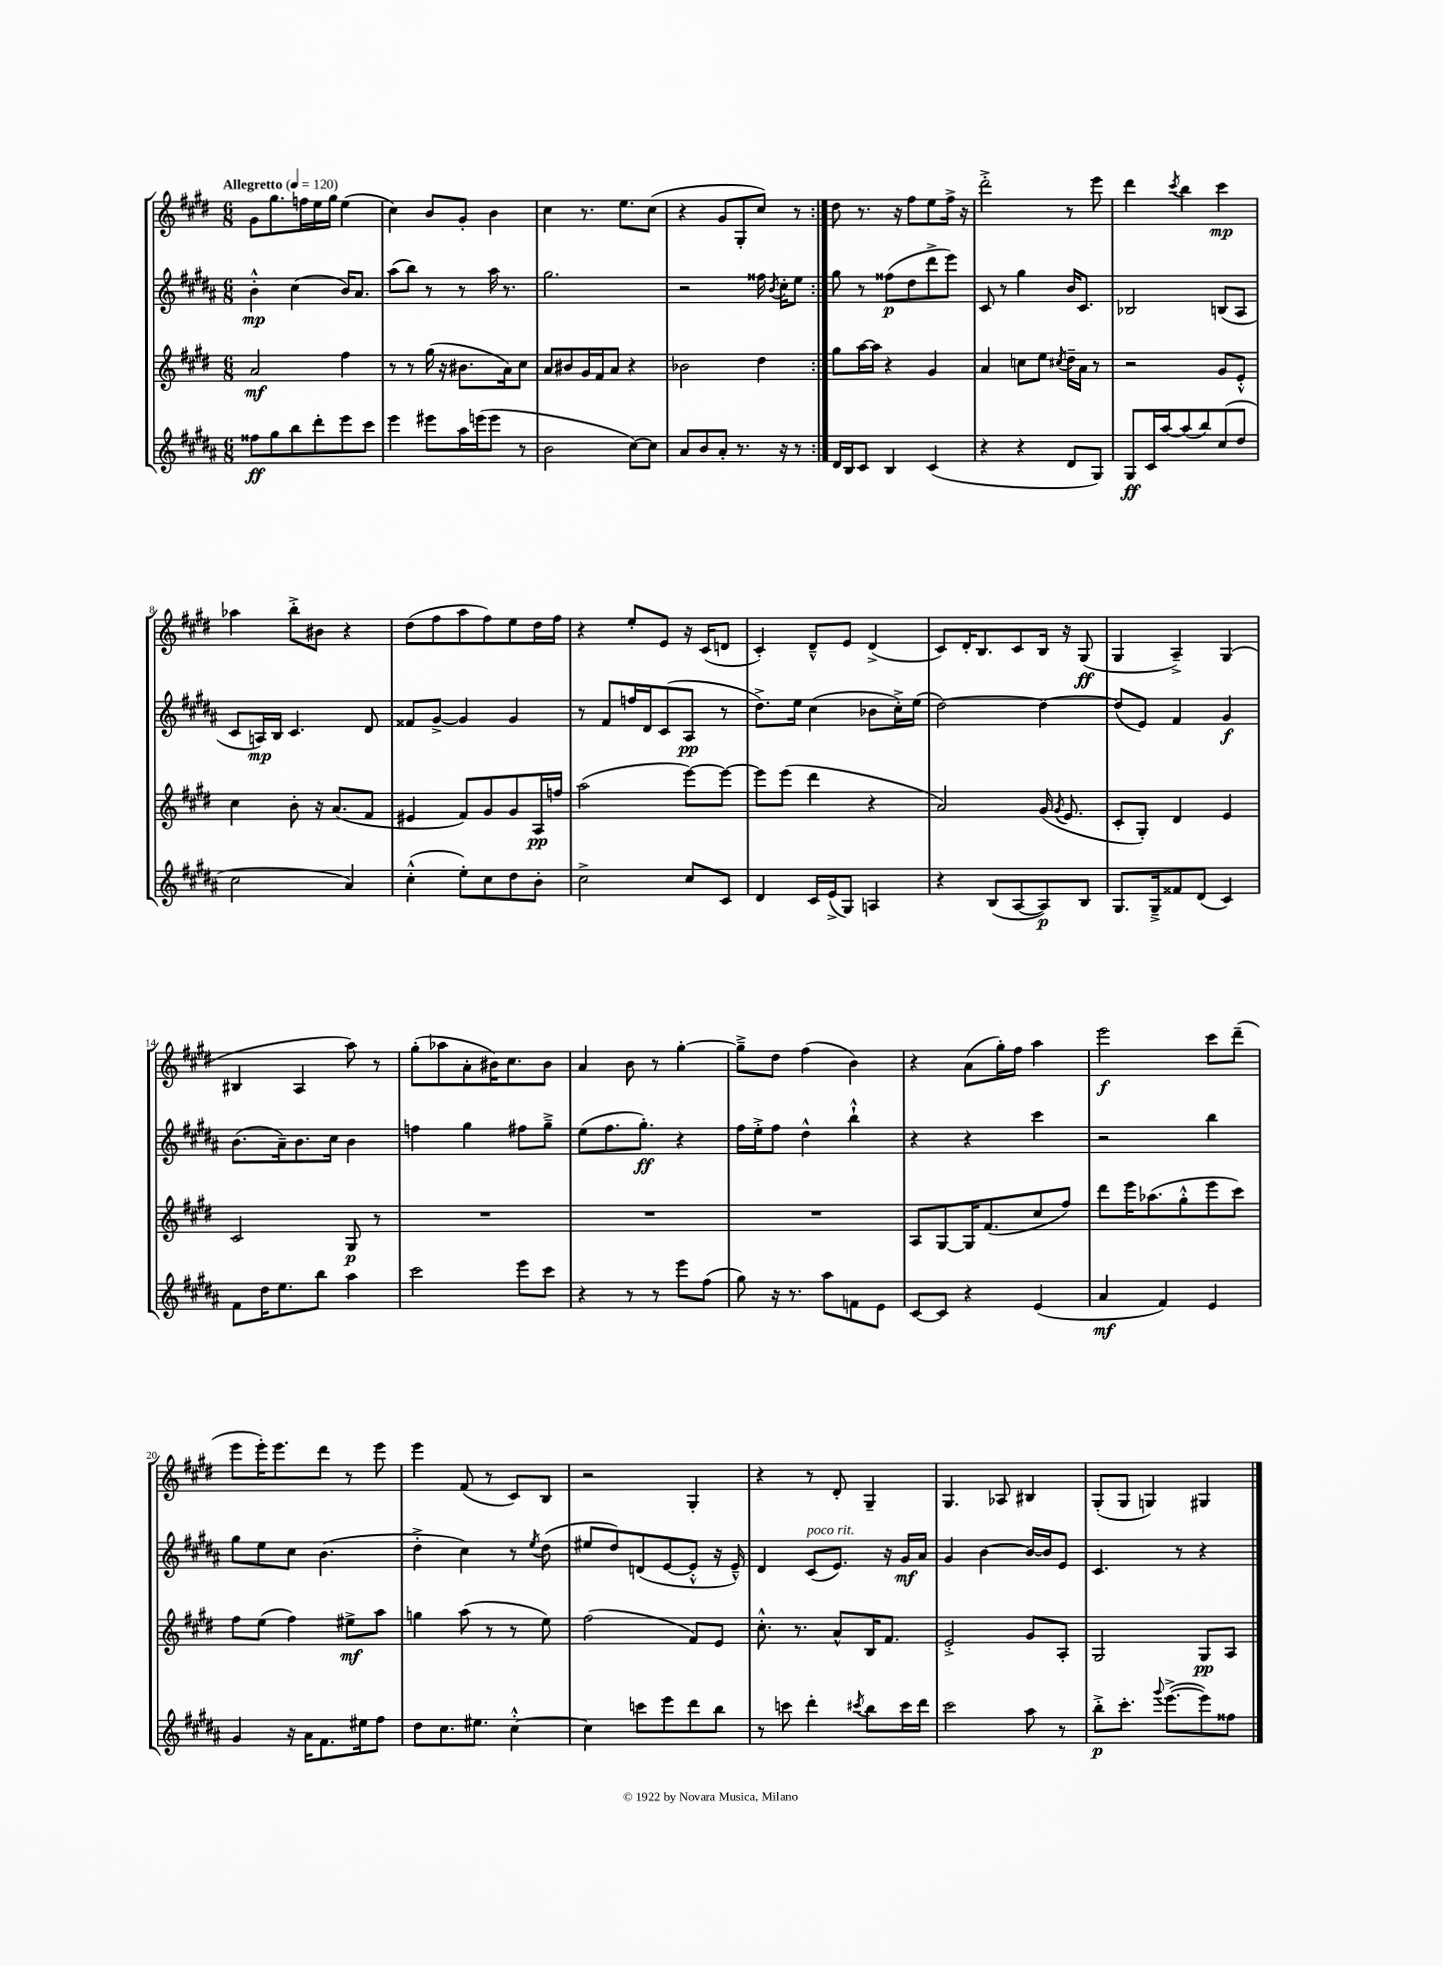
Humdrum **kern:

**kern	**kern	**kern	**kern
*staff4	*staff3	*staff2	*staff1
*clefG2	*clefG2	*clefG2	*clefG2
*k[f#c#g#d#a#]	*k[f#c#g#d#]	*k[f#c#g#d#a#]	*k[f#c#g#d#]
*M6/8	*M6/8	*M6/8	*M6/8
*MM120	*MM120	*MM120	*MM120
8ff##\L	2a/	4b'^^\	8g#\L
8gg#\	.	.	8.gg#\
8bb\	.	(4cc#\	.
.	.	.	16ff\L
8ddd#'\	.	.	16ee\
.	.	.	16gg#\JJ
8eee\	4ff#\	16b/LK)	(4ee\
.	.	8.a#/J	.
8ccc#\J	.	.	.
=	=	=	=
4eee\	8r	(8aa#\L	4cc#\)
.	8r	8bb\J)	.
8eee#\L	(16gg#\	8r	8b/L
.	16r	.	.
16aa#\L	8.b#\L	8r	8g#'/J
(16eee\J	.	.	.
8eee\J	.	16aa#\	4b\
.	16a\k)	8.r	.
8r	8cc#\J	.	.
=	=	=	=
2b\	8a/L	2.gg#\	4cc#\
.	8b#/	.	.
.	16g#/L	.	8.r
.	16f#/J	.	.
.	8a/J	.	.
.	.	.	8.ee\L
[8cc#\L)	4r	.	.
8cc#\]J	.	.	(8cc#\J
=	=	=	=
8a#/L	2b-\	2r	4r
8b/	.	.	.
8a#'/J	.	.	8g#/L
8.r	.	.	8G#'/
.	4dd#\	16ff##\	8cc#/J)
.	.	8qb/	.
16r	.	16cc#'\LK	.
8r	.	8ee\J	8r
=:|!	=:|!	=:|!	=:|!
16d#/LL	8gg#\L	8gg#\	8dd#\
16B/J	.	.	.
8c#/J	[16aa\L	8r	8.r
.	16aa\]JJ	.	.
4B/	4r	(8ff##\L	.
.	.	.	16r
.	.	8dd#\	8ff#\L
(4c#/	4g#/	8ddd#^\	8ee\
.	.	8eee\J)	16ff#^\Jk
.	.	.	16r
=	=	=	=
4r	4a/	8c#/	2ddd#'^\
.	.	8r	.
4r	8cc\L	4gg#\	.
.	8ee\J	.	.
.	8qcc#/	.	.
8d#/L	16dd#~\LL	16b/LK	8r
.	16a\JJ	8.c#/J	.
8G#/J)	8r	.	8eee\
=	=	=	=
8G#/L	2r	2B-/	4ddd#\
16c#/L	.	.	.
[16aa#/J	.	.	.
.	.	.	8qccc#/
(8aa#/]	.	.	4bb\
8bb/)	.	.	.
(8cc#/	8g#/L	(8B/L	4ccc#\
8dd#/J	8e'^^/J	8A#/J	.
=	=	=	=
2cc#\	4cc#\	8c#/L	4aa-\
.	.	16A/L)	.
.	.	16B/JJ	.
.	8b'\	4.c#/	8bb'^\L
.	16r	.	8b#\J
.	(8.a/L	.	.
4a#/)	.	.	4r
.	8f#/J	8d#/	.
=	=	=	=
(4cc#'^^\	4e#/	8f##/L	(8dd#\L
.	.	[8g#^/J	8ff#\
8ee'\L)	8f#/L)	4g#/]	8aa\
8cc#\	8g#/	.	8ff#\)
8dd#\	8g#/	4g#/	8ee\
8b'\J	16A/L	.	16dd#\L
.	16ff/JJ	.	16ff#\JJ
=	=	=	=
2cc#^\	(2aa\	8r	4r
.	.	8f#/L	.
.	.	16ff/L	8ee'/L
.	.	16d#/J	.
.	.	(8c#/	8e/J
8cc#/L	[8eee\L)	8A#/J	16r
.	.	.	(16c#/LK
8c#/J	8eee\_J	8r	8d/J
=	=	=	=
4d#/	8eee\]L	8.dd#^\L)	4c#'/)
.	(8eee\J	.	.
.	.	16ee\Jk	.
16c#/LL	4ddd#\	(4cc#\	8d#~^^/L
(16e^/J	.	.	.
8G#/J)	.	.	8e/J
4A/	4r	8b-\L	(4d#^/
.	.	16cc#'^\L)	.
.	.	(16ee\JJ	.
=	=	=	=
4r	2a/)	[2dd#\)	8c#/L)
.	.	.	16d#'/K
.	.	.	8.B/
(8B/L	.	.	.
[8A#/	.	.	8c#/
8A#/])	(16g#/	4dd#\_	16B/Jk
.	8qg#/	.	.
.	8.e/	.	16r
8B/J	.	.	(8G#/
=	=	=	=
8.G#/L	8c#'/L	(8dd#/]L	4G#/
.	8G#'/J)	8e/J)	.
16G#~^/k	.	.	.
8f##/	4d#/	4f#/	4A~^/)
(8d#/J	.	.	.
4c#/)	4e/	4g#/	(4G#/
=	=	=	=
8f#\L	2c#/	(8.b\L	4B#/
16dd#\K	.	.	.
8.ee\	.	16a#~\k)	.
.	.	8.b\	4A/
8bb\J	.	.	.
.	.	16cc#\Jk	.
4aa#\	8G#/	4b\	8aa\)
.	8r	.	8r
=	=	=	=
2ccc#\	2.r	4ff\	(8gg#'\L
.	.	.	8aa-\
.	.	4gg#\	8a'\
.	.	.	16b#\K)
.	.	.	8.cc#\
8eee\L	.	8ff#\L	.
8ccc#\J	.	8gg#~^\J	8b#\J
=	=	=	=
4r	2.r	(8ee\L	4a/
.	.	8.ff#\	.
8r	.	.	8b\
.	.	8.gg#'\J)	.
8r	.	.	8r
8eee\L	.	4r	[4gg#'\
(8ff#\J	.	.	.
=	=	=	=
8gg#\)	2.r	16ff#\LL	8gg#~^\]L
.	.	16ee'^\J	.
16r	.	8ff#\J	8dd#\J
8.r	.	.	.
.	.	4dd#^^\	(4ff#\
8aa#\L	.	.	.
8f\	.	4bb`^^\	4b\)
8e\J	.	.	.
=	=	=	=
[8c#/L	8A/L	4r	4r
8c#/]J	[8G#/	.	.
4r	16G#/]K	4r	(8a\L
.	(8.f#/	.	.
.	.	.	16gg#'\L)
.	.	.	16ff#\JJ
(4e/	8cc#/	4ccc#\	4aa\
.	8ff#/J)	.	.
=	=	=	=
4a#/	8ddd#\L	2r	2eee\
.	16eee\K	.	.
.	(8.aa-\	.	.
4f#/)	.	.	.
.	8gg#'^^\	.	.
4e/	8eee\	4bb\	8ccc#\L
.	8ccc#\J)	.	(8ddd#~\J
=	=	=	=
4g#/	8ff#\L	8gg#\L	8eee\L
.	(8ee\J	8ee\	16eee'\K)
.	.	.	8.eee\
16r	4ff#\)	8cc#\J	.
16a#\LK	.	.	.
8.f#\	.	(4.b\	8ddd#\J
.	8ee#^\L	.	8r
16ee#\k	.	.	.
8ff#\J	8aa\J	.	8eee\
=	=	=	=
8dd#\L	4gg\	4dd#'^\	4eee\
8.cc#\	.	.	.
.	(8aa\	4cc#\)	(8f#/
8.ee#\J	.	.	.
.	8r	.	8r
[4cc#'^^\	8r	8r	8c#/L)
.	.	8qee/	.
.	8ee\)	(8dd#\	8B/J
=	=	=	=
4cc#\]	(2ff#\	8ee#/L	2r
.	.	8dd#/)	.
8ccc\L	.	(8d/	.
8eee\	.	[8e/	.
8ddd#\	8f#/L)	8e'^^/]J	4G#'/
8bb\J	8e/J	16r	.
.	.	16e~^^/)	.
=	=	=	=
8r	8.cc#'^^\	4d#/	4r
8ccc\	.	.	.
.	8.r	.	.
4ddd#'\	.	(8c#/L	8r
.	8a^^/L	8.e/J)	8d#'/
8qccc#/	.	.	.
8bb\L	16B/K	.	4G#~/
.	8.f#/J	16r	.
16ccc#\L	.	16g#/LL	.
16ddd#\JJ	.	16a#/JJ	.
=	=	=	=
2ccc#\	2e'^/	4g#/	4.G#/
.	.	[4b\	.
.	.	.	8A-/
8aa#\	8g#/L	16b/_LL	4B#/
.	.	16b/]J	.
8r	8A'/J	8e/J	.
=	=	=	=
8bb'^\L	2G#/	4.c#/	(8G#'/L
8.ccc#'\J	.	.	8G#/J
.	.	.	4G/)
8qqggg#/	.	.	.
([8.eee^\L	.	.	.
.	.	8r	.
8eee\])	8G#/L	4r	4G#/
8ff##\J	8A/J	.	.
==	==	==	==
*-	*-	*-	*-
